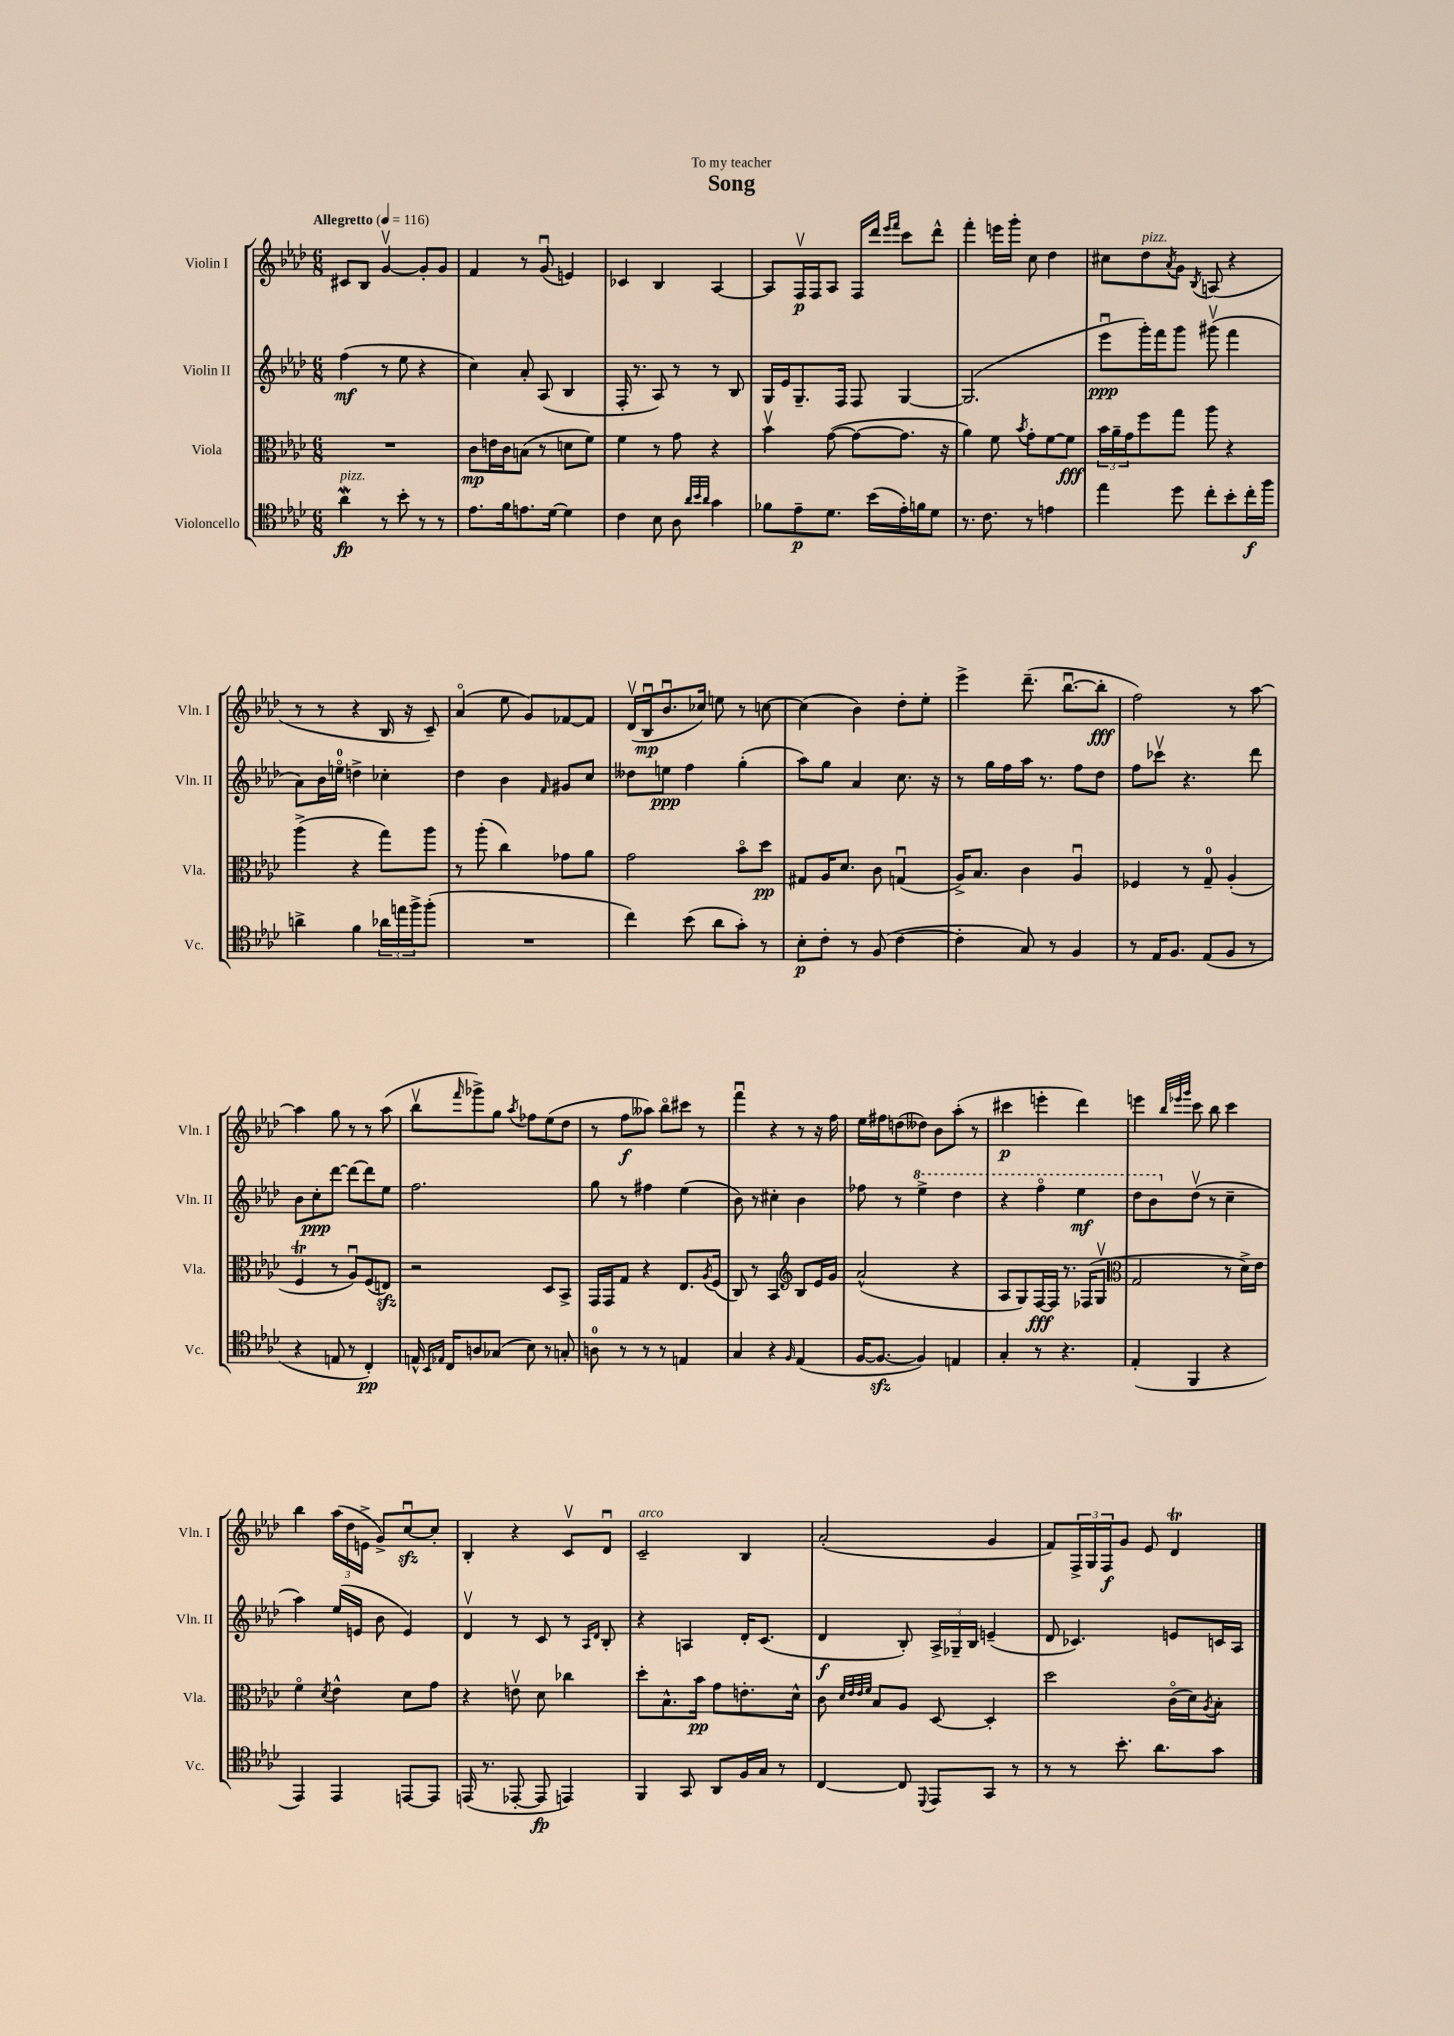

**kern	**kern	**kern	**kern
*staff4	*staff3	*staff2	*staff1
*clefC4	*clefC3	*clefG2	*clefG2
*k[b-e-a-d-]	*k[b-e-a-d-]	*k[b-e-a-d-]	*k[b-e-a-d-]
*M6/8	*M6/8	*M6/8	*M6/8
*MM116	*MM116	*MM116	*MM116
4a-	2.r	(4ff	8c#
.	.	.	8B-
8r	.	8r	[4gv
8b-'	.	8ee-	.
8r	.	4r	8g']
8r	.	.	8g
=	=	=	=
8.e-	8c	4cc)	4f
.	16e	.	.
16f	16c	.	.
8.e	(8B	8a-'	8r
.	8r	(8A-	(8gu
[16d-	.	.	.
4d-]	8d	4B-	4e)
.	8f)	.	.
=	=	=	=
4c	4f	16F'	4c-
.	.	8.r	.
8B-	8r	8A-)	4B-
8A-	8g	8r	.
32qqa-	.	.	.
32qqb-	.	.	.
32qqa-	.	.	.
4g	4r	8r	[4A-
.	.	8B-	.
=	=	=	=
8f-	4b-v	16G	8A-]
.	.	16e-	.
8e-~	.	8.G~	16Fv
.	.	.	16F
8.d-	([8g	.	8A-
.	.	16F	.
.	8g_	8F	16F
(16b-	.	.	16ddd-
.	.	.	16qqeee-
.	.	.	16qqfff
16e-')	8.g]	[4G	8ccc
16f	.	.	.
8d-	.	.	8ddd-^^
.	16r	.	.
=	=	=	=
8.r	4a-)	(2.G]	4fff'
8.c	.	.	.
.	8f	.	16eee
.	.	.	16ggg'
.	8qb-	.	.
8r	8g'	.	8cc
4e	[8f	.	4dd-
.	8f]	.	.
=	=	=	=
4ee-	24b-	8eee-u	8cc#
.	24a-~	.	.
.	24g	.	.
.	8ff	16ggg')	8dd-
.	.	16fff	.
.	.	.	8qa-
8dd-	8gg	8ggg	8g
.	.	.	8qB-
8cc'	8aa-	(8ggg#v	(8A
8b-'	4r	4fff	4r
16cc'	.	.	.
16ff	.	.	.
=	=	=	=
4a^	(4aa-^	8a-)	8r
.	.	16b-	8r
.	.	16eeo	.
4f	4r	4dd^	4r
24a-	8gg)	4cc-'	16B-
24ee	.	.	.
.	.	.	16r
24ff^	.	.	.
(8ff'	8aa-	.	8c~)
=	=	=	=
2.r	8r	4dd-	(4a-o
.	(8aa-'	.	.
.	4cc)	4b-	8ee-
.	.	.	8g)
.	.	16qqf	.
.	8g-	8g#	[8f-
.	8a-	8cc	8f-]
=	=	=	=
4cc)	2g	8dd--	(16d-v
.	.	.	16B-u
.	.	8ee	8.b-u
(8b-	.	4ff	.
.	.	.	16cc-)
8a-	.	.	8ee
8g')	8b-o	(4gg'	8r
8r	8dd-	.	[8cc
=	=	=	=
8B-'	8G#	8aa-)	(4cc]
8c'	16A-	8gg	.
.	8.d-	.	.
8r	.	4a-	4b-)
(8F	8c	.	.
[4c	(4Gu	8.cc	8dd-'
.	.	.	8ee-'
.	.	16r	.
=	=	=	=
4c']	16A-^)	8r	4eee-^
.	8.B-	.	.
.	.	16gg	.
.	.	16ff	.
8G)	4c	16aa-	(8.ddd-~
.	.	8.r	.
8r	.	.	.
.	.	.	[8.bb-u
4F	4A-u	8ff	.
.	.	8dd-	8bb-']
=	=	=	=
8r	4F-	8ff	2ff)
16E-	.	8ccc-v	.
8.F	.	.	.
.	8r	4.r	.
(8E-	8G~	.	.
8F	(4A-'	.	8r
8r	.	8ddd-	[8aa-
=	=	=	=
4r	4F	8b-	4aa-]
.	.	8cc'	.
8E	8r	[8ddd-	8gg
8r	8A-u)	8ddd-_	8r
4C')	(8F	8ddd-]	8r
.	8E)	8ee-	(8aa-
=	=	=	=
16E^^	2r	2.ff	8bb-v
16qqBB-	.	.	.
16qqE-	.	.	.
16C	.	.	.
.	.	.	16qqfff
8A	.	.	8ggg-^)
(8G-	.	.	8gg
.	.	.	8qaa-
8B-)	.	.	8ff-
8r	8D-	.	(8ee-
8G'	8BB-^	.	8dd-
=	=	=	=
8A	16GG	8gg	8r
.	16GG	.	.
8r	8G	8r	8ff
8r	4r	4ff#	8aa--)
8r	.	.	8bb-o
4E	8.E-	(4ee-	8ccc#
.	.	.	8r
.	8qA-	.	.
.	(16F	.	.
=	=	=	=
4G	8C)	8b-)	4fffu
.	8r	8r	.
4r	4BB-	4cc#'	4r
*	*clefG2	*	*
16qqF	.	.	.
(4E-	8B-	4b-	8r
.	16e-	.	16r
.	16g	.	16ff
=	=	=	=
[16F	(2a-^^	8ff-	16ee-
8.F_	.	.	16ff#
.	.	8r	(8dd
4F])	.	4eee-^	8dd--)
.	.	.	8b-
4E	4r	4ddd-	(8aa-'
.	.	.	8r
=	=	=	=
4G'	8A-	4r	4ccc#
.	8G)	.	.
8r	[16F	4fffo	4eee'
.	16F]	.	.
4.r	8.r	.	.
.	.	4eee-	4ddd-)
.	(16F-	.	.
.	8Gv	.	.
=	=	=	=
*	*clefC3	*	*
(4E-'	2G	8ddd-	4eee
.	.	8bb-	.
.	.	.	32qqbb-
.	.	.	32qqeee-
.	.	.	32qqggg
4FF	.	(8dd-v	8ccc
.	.	8r	8bb-
4r	8r	4cc~	4ccc
.	16d-^)	.	.
.	16e-	.	.
=	=	=	=
4EE-)	4fo	4aa-)	4bb-
.	8qd-	.	.
4EE-	4e-^^	(16ee-	(24aa-
.	.	.	24dd-
.	.	16e	.
.	.	.	24e^
.	.	8b-	8g^)
[8EE	8d-	4e)	[8ccu
8EE]	8g	.	8cc']
=	=	=	=
(16EE	4r	4d-v	4B-'
8.r	.	.	.
[8EE-'	8ev	8r	4r
8EE-]	8d-	8c	.
4EE)	4cc-	8r	8cv
.	.	16qqA-	.
.	.	16qqd-	.
.	.	8B-'	8d-u
=	=	=	=
4FF	8dd-'	4r	2c~
.	8.B-^^	.	.
8GG	.	4A	.
.	16b-	.	.
8AA-	8g	.	.
16F	8.e'	16d-'	4B-
16G	.	(8.c	.
8r	.	.	.
.	16d-^^	.	.
=	=	=	=
[4C	8c	4d-	(2a-'
.	32qqd-	.	.
.	32qqe-	.	.
.	32qqe-	.	.
.	32qqf	.	.
.	8B-	.	.
8C]	8A-	8B-')	.
8qqDD-	.	.	.
8EE-	[8D-	24A-^	.
.	.	24G-~	.
.	.	24B-	.
8GG	4D-']	(4e~	4g
8r	.	.	.
=	=	=	=
8r	2dd-	8d-	8f)
8r	.	4.c-)	24F^
.	.	.	24G
.	.	.	24F
8.b-'	.	.	8g
.	.	.	8e-
8.a-	.	.	.
.	(16co	8e	4d-
.	16d-)	.	.
.	8qA-	.	.
8g	8B-'	16c	.
.	.	16A-	.
==	==	==	==
*-	*-	*-	*-
